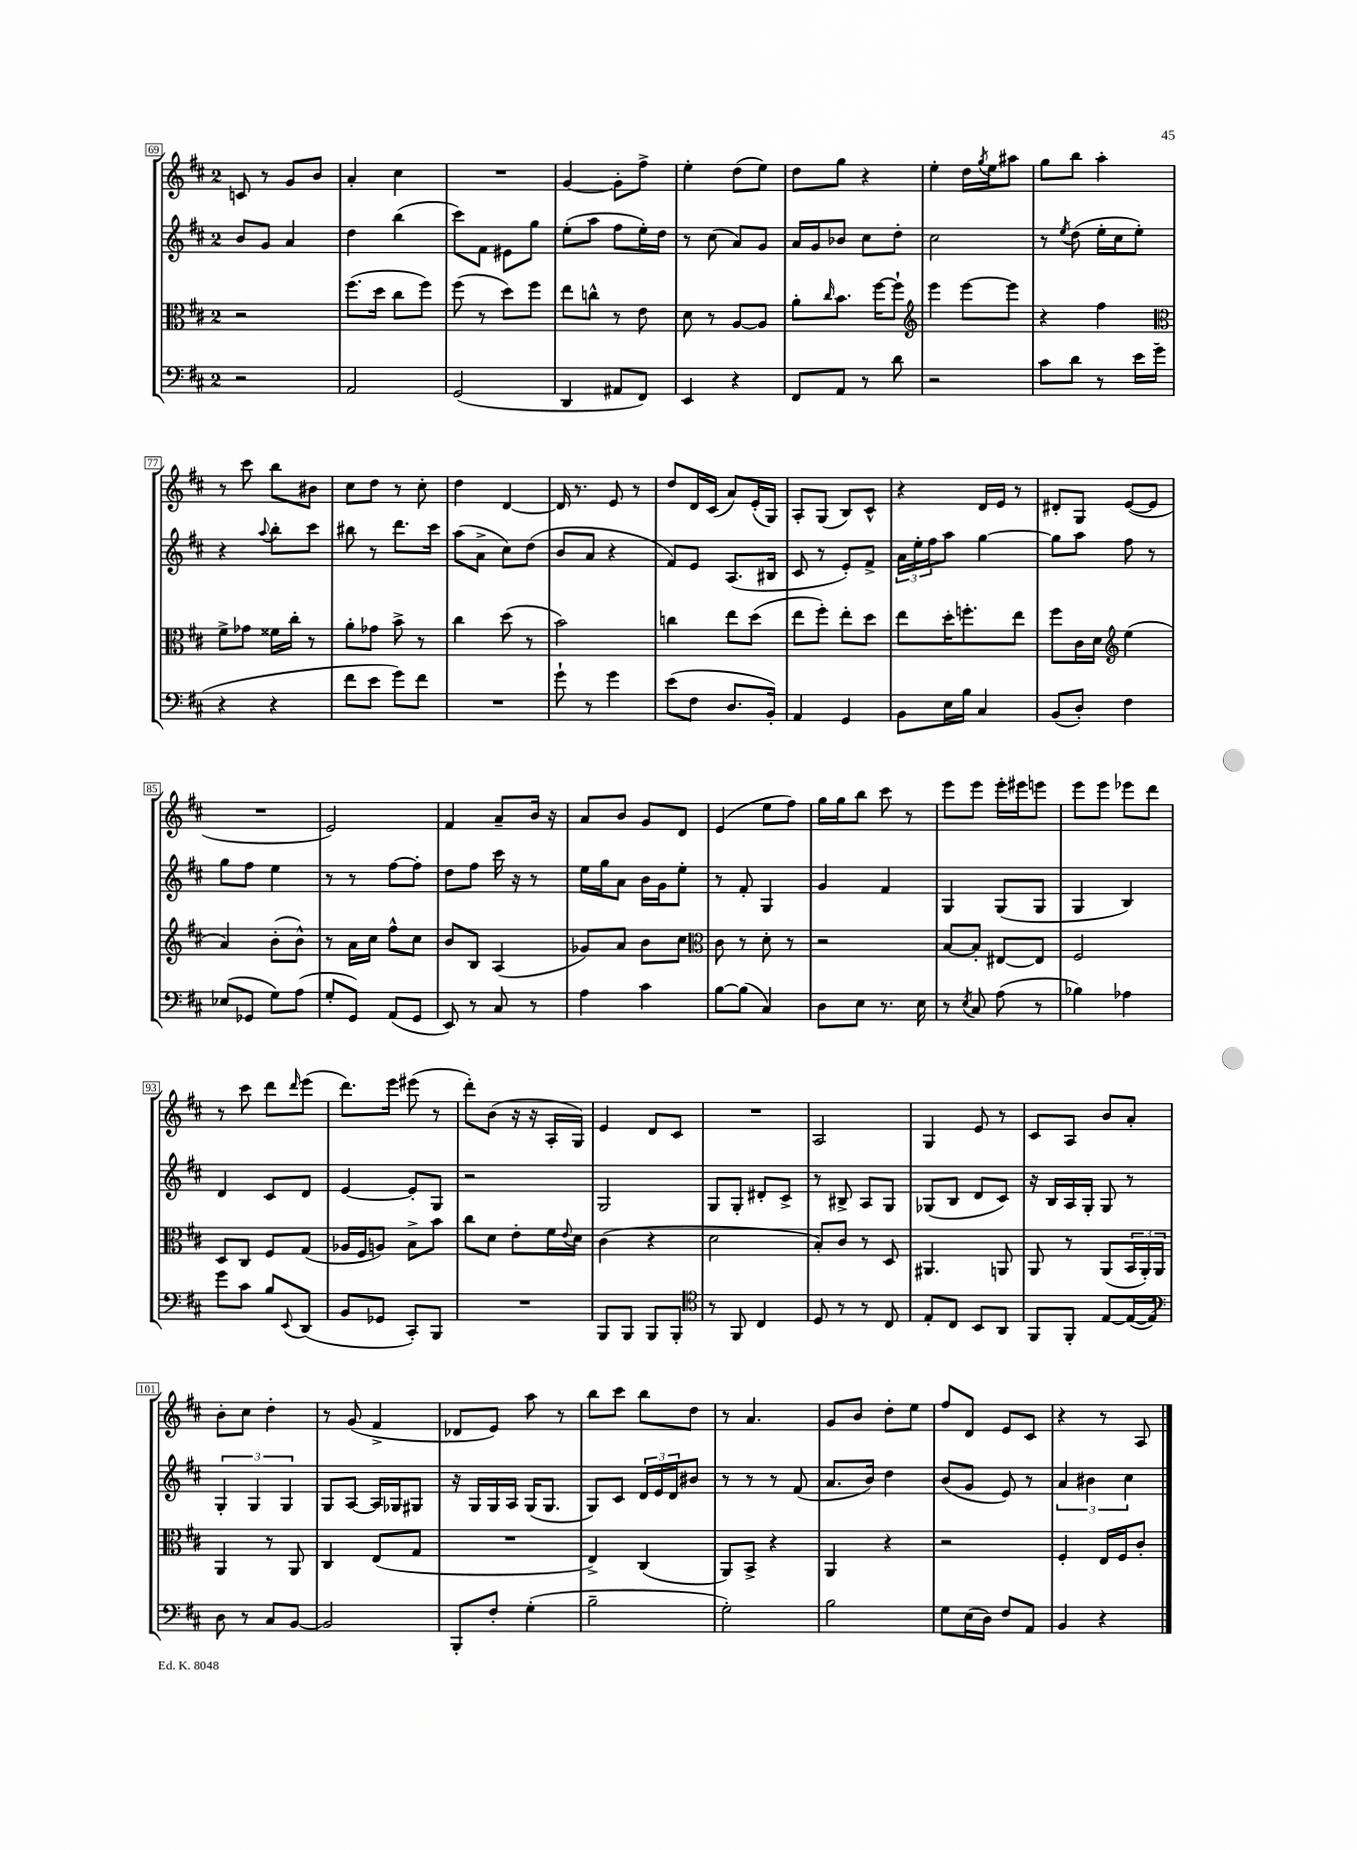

**kern	**kern	**kern	**kern
*staff4	*staff3	*staff2	*staff1
*clefF4	*clefC3	*clefG2	*clefG2
*k[f#c#]	*k[f#c#]	*k[f#c#]	*k[f#c#]
*M2/4	*M2/4	*M2/4	*M2/4
2r	2r	8b/L	8c/
.	.	8g/J	8r
.	.	4a/	8g/L
.	.	.	8b/J
=	=	=	=
2AA/	(8.ff#\L	4dd\	4a'/
.	16dd\Jk	.	.
.	8cc#\L	(4bb\	4cc#\
.	8ff#\J)	.	.
=	=	=	=
(2GG/	(8ff#\	8ccc#\L)	2r
.	8r	8f#\J	.
.	8dd\L)	8e#\L	.
.	8ff#\J	8gg\J	.
=	=	=	=
4DD/	8ee\L	(8ee'\L	[4g/
.	8cc^^\J	8aa\J	.
8AA#/L	8r	8ff#\L	8g'\]L
8FF#/J)	8e\	16ee'\L)	8ff#^\J
.	.	16dd\JJ	.
=	=	=	=
4EE/	8d\	8r	4ee'\
.	8r	(8cc#\	.
4r	[8A/L	8a/L)	(8dd\L
.	8A/]J	8g/J	8ee\J)
=	=	=	=
8FF#/L	8a'\L	16a/LL	8dd\L
.	.	16g/J	.
.	16qqcc#/	.	.
8AA/J	8.b\J	8b-/J	8gg\J
8r	.	8cc#\L	4r
.	[16ff#\LK	.	.
8d\	8ff#`\]J	8dd'\J	.
=	=	=	=
*	*clefG2	*	*
2r	4eee\	2cc#\	4ee'\
.	[8eee\L	.	16dd\LL
.	.	.	8qgg/
.	.	.	16ee\J
.	8eee\]J	.	8aa#\J
=	=	=	=
8c#\L	4r	8r	8gg\L
.	.	8qee/	.
8d\J	.	(8dd\	8bb\J
8r	4ff#\	16ee'\LL	4aa'\
.	.	16cc#\J	.
16e\LL	.	8ee'\J)	.
(16g\JJ	.	.	.
=	=	=	=
*	*clefC3	*	*
4r	8f#^\L	4r	8r
.	8g-\J	.	8ccc#\
.	.	8qqaa/	.
4r	16f##\LL	8bb'\L	8bb\L
.	16cc#'\JJ	.	.
.	8r	8ccc#\J	8b#\J
=	=	=	=
8f#\L	8a'\L	8bb#\	8cc#\L
8e\J	8g-\J	8r	8dd\J
8g\L)	8b^\	8.ddd\L	8r
8f#\J	8r	.	8cc#'\
.	.	16ccc#\Jk	.
=	=	=	=
2r	4cc#\	(8aa\L	4dd\
.	.	8a^\J	.
.	(8dd\	8cc#\L)	[4d/
.	8r	(8dd\J	.
=	=	=	=
8g`\	2b\)	8b/L	16d/]
.	.	.	8.r
8r	.	8a/J	.
4g\	.	4r	8e/
.	.	.	8r
=	=	=	=
(8e\L	4cc\	8f#/L)	8dd/L
8F#\J	.	8e/J	16d/L
.	.	.	(16c#/JJ
8.D/L	8ee\L	(8.A/L	8a/L)
.	(8dd\J	.	(16e'/L
16BB'/Jk)	.	16B#/Jk	16G/JJ)
=	=	=	=
4AA/	8ee\L	8c#/	8A'/L
.	8ff#'\J)	8r	(8G/J
4GG/	8ee'\L	8e'/L)	8B/L)
.	8dd\J	8f#^/J	8c#^^/J
=	=	=	=
8BB\L	8ee\L	24a\LL	4r
.	.	24ee'\	.
.	.	24ff#\J	.
16E\L	16dd'\K	8aa\J	.
16B\JJ	8.ff'\	.	.
4C#/	.	[4gg\	16d/LL
.	.	.	16e/JJ
.	8ee\J	.	8r
=	=	=	=
(8BB/L	8ff#\L	8gg\]L	8d#'/L
8D'/J)	16c#\L	8aa\J	8G/J
.	16d\JJ	.	.
*	*clefG2	*	*
4F#\	(4ee\	8ff#\	([8e/L
.	.	8r	8e/]J
=	=	=	=
(8E-/L	4a/)	8gg\L	2r
8GG-/J	.	8ff#\J	.
8G\L)	(8b'\L	4ee\	.
(8A\J	8b^^\J)	.	.
=	=	=	=
8G'/L	8r	8r	2e/)
8GG/J)	16a\LL	8r	.
.	16cc#\JJ	.	.
(8AA/L	8ff#^^\L	[8ff#\L	.
8GG/J	8cc#\J	8ff#'\]J	.
=	=	=	=
8EE/)	8b/L	8dd\L	4f#/
8r	8B/J	8ff#\J	.
8C#/	(4A/	16ccc#\	8a~/L
.	.	16r	.
8r	.	8r	16b/Jk
.	.	.	16r
=	=	=	=
4A\	8g-/L)	16ee\LL	8a/L
.	.	16gg\J	.
.	8a/J	8a\J	8b/J
4c#\	8b\L	16b\LL	8g/L
.	.	16g\J	.
.	8cc#\J	8ee'\J	8d/J
=	=	=	=
*	*clefC3	*	*
[8B\L	8c#\	8r	(4e/
(8B\]J	8r	8f#'/	.
4C#/)	8d'\	4G/	8ee\L
.	8r	.	8ff#\J)
=	=	=	=
8D\L	2r	4g/	16gg\LL
.	.	.	16gg\J
8E\J	.	.	8bb\J
8.r	.	4f#/	8ccc#\
.	.	.	8r
16E\	.	.	.
=	=	=	=
8r	[8B/L	4G/	8eee\L
8qE/	.	.	.
8C#/	8B'/]J	.	8eee\J
(8A\	[8E#/L	(8G/L	16eee'\LL
.	.	.	16eee#\J
8r	8E#/]J	8G/J	8eee\J
=	=	=	=
4B-\)	2F#/	4G/	8eee\L
.	.	.	8eee\J
4A-\	.	4B/)	8eee-\L
.	.	.	8ddd\J
=	=	=	=
8g\L	8D/L	4d/	8r
8c#\J	8C#/J	.	8ccc#\
8B/L	8F#/L	8c#/L	8ddd\L
8qqEE/	.	.	16qqddd/
(8DD/J	(8G/J	8d/J	(8eee\J
=	=	=	=
8BB/L	16A-/LL	[4e/	8.ddd\L)
.	16F#/J	.	.
8GG-/J	8A/J)	.	.
.	.	.	16eee\Jk
8CC#'/L)	8B^\L	8e'/]L	(8eee#\
8BBB/J	8b\J	8G/J	8r
=	=	=	=
2r	8cc#\L	2r	8ddd'\L)
.	8d\J	.	(8b\J
.	8e'\L	.	16r
.	.	.	16r
.	16f#\L	.	16A'/LL
.	8qqe/	.	.
.	16d\JJ	.	16G/JJ)
=	=	=	=
8BBB/L	(4c#\	2G/	4e/
8BBB/J	.	.	.
8BBB/L	4r	.	8d/L
8BBB'/J	.	.	8c#/J
=	=	=	=
*clefC4	*	*	*
8r	2d\	8G/L	2r
8FF#/	.	8G'/J	.
4C#/	.	8d#'/L	.
.	.	8c#^/J	.
=	=	=	=
8D/	8B'/L)	8r	2A/
8r	8c#/J	8B#^/	.
8r	8r	8A/L	.
8C#/	8D/	8G/J	.
=	=	=	=
8E'/L	4.AA#/	(8G-/L	4G/
8C#/J	.	8B/J	.
8BB/L	.	8d/L	8e/
8AA/J	8AA/	8c#/J)	8r
=	=	=	=
8FF#/L	8AA/	16r	8c#/L
.	.	16B/LL	.
8FF#'/J	8r	16A/	8A/J
.	.	16G'/JJ	.
[8E/L	(8AA/L	8G/	8b/L
(16E/_L	24BB/L	8r	8a'/J
.	24AA'/)	.	.
16E/]JJ)	.	.	.
.	24AA/JJ	.	.
=	=	=	=
*clefF4	*	*	*
8D\	4AA/	6G'/	8b'\L
8r	.	.	8cc#\J
.	.	6G/	.
8C#/L	8r	.	4dd'\
.	.	6G/	.
[8BB/J	8AA/	.	.
=	=	=	=
2BB/]	4C#/	8G/L	8r
.	.	[8A/J	(8g/
.	(8E/L	16A/]LL	4f#^/
.	.	16G-/J	.
.	8G/J	8G#/J	.
=	=	=	=
8BBB'/L	2r	16r	8d-/L
.	.	16G/LL	.
8F#'/J	.	16G/	8e/J)
.	.	16A/JJ	.
(4G'\	.	(16G/LK	8aa\
.	.	8.G/J	.
.	.	.	8r
=	=	=	=
2B~\	4E^/)	8G/L)	8bb\L
.	.	8c#/J	8ccc#\J
.	(4C#/	24d/LL	8bb\L
.	.	24e/	.
.	.	24d/J	.
.	.	8b#/J	8dd\J
=	=	=	=
2G'\)	8AA/L)	8r	8r
.	8BB^/J	8r	4.a/
.	4r	8r	.
.	.	(8f#/	.
=	=	=	=
2B\	4AA/	8.a/L	8g/L
.	.	.	8b/J
.	.	16b/Jk)	.
.	4r	4dd\	8dd'\L
.	.	.	8ee\J
=	=	=	=
8G\L	2r	(8b/L	8ff#/L
(16E\L	.	8g/J	8d/J
16D\JJ)	.	.	.
8F#/L	.	8e/)	8e/L
8AA/J	.	8r	8c#/J
=	=	=	=
4BB/	4F#'/	6a/	4r
.	.	6b#\	.
4r	16E/LL	.	8r
.	16F#/J	.	.
.	.	6cc#\	.
.	8c#'/J	.	8A/
==	==	==	==
*-	*-	*-	*-
